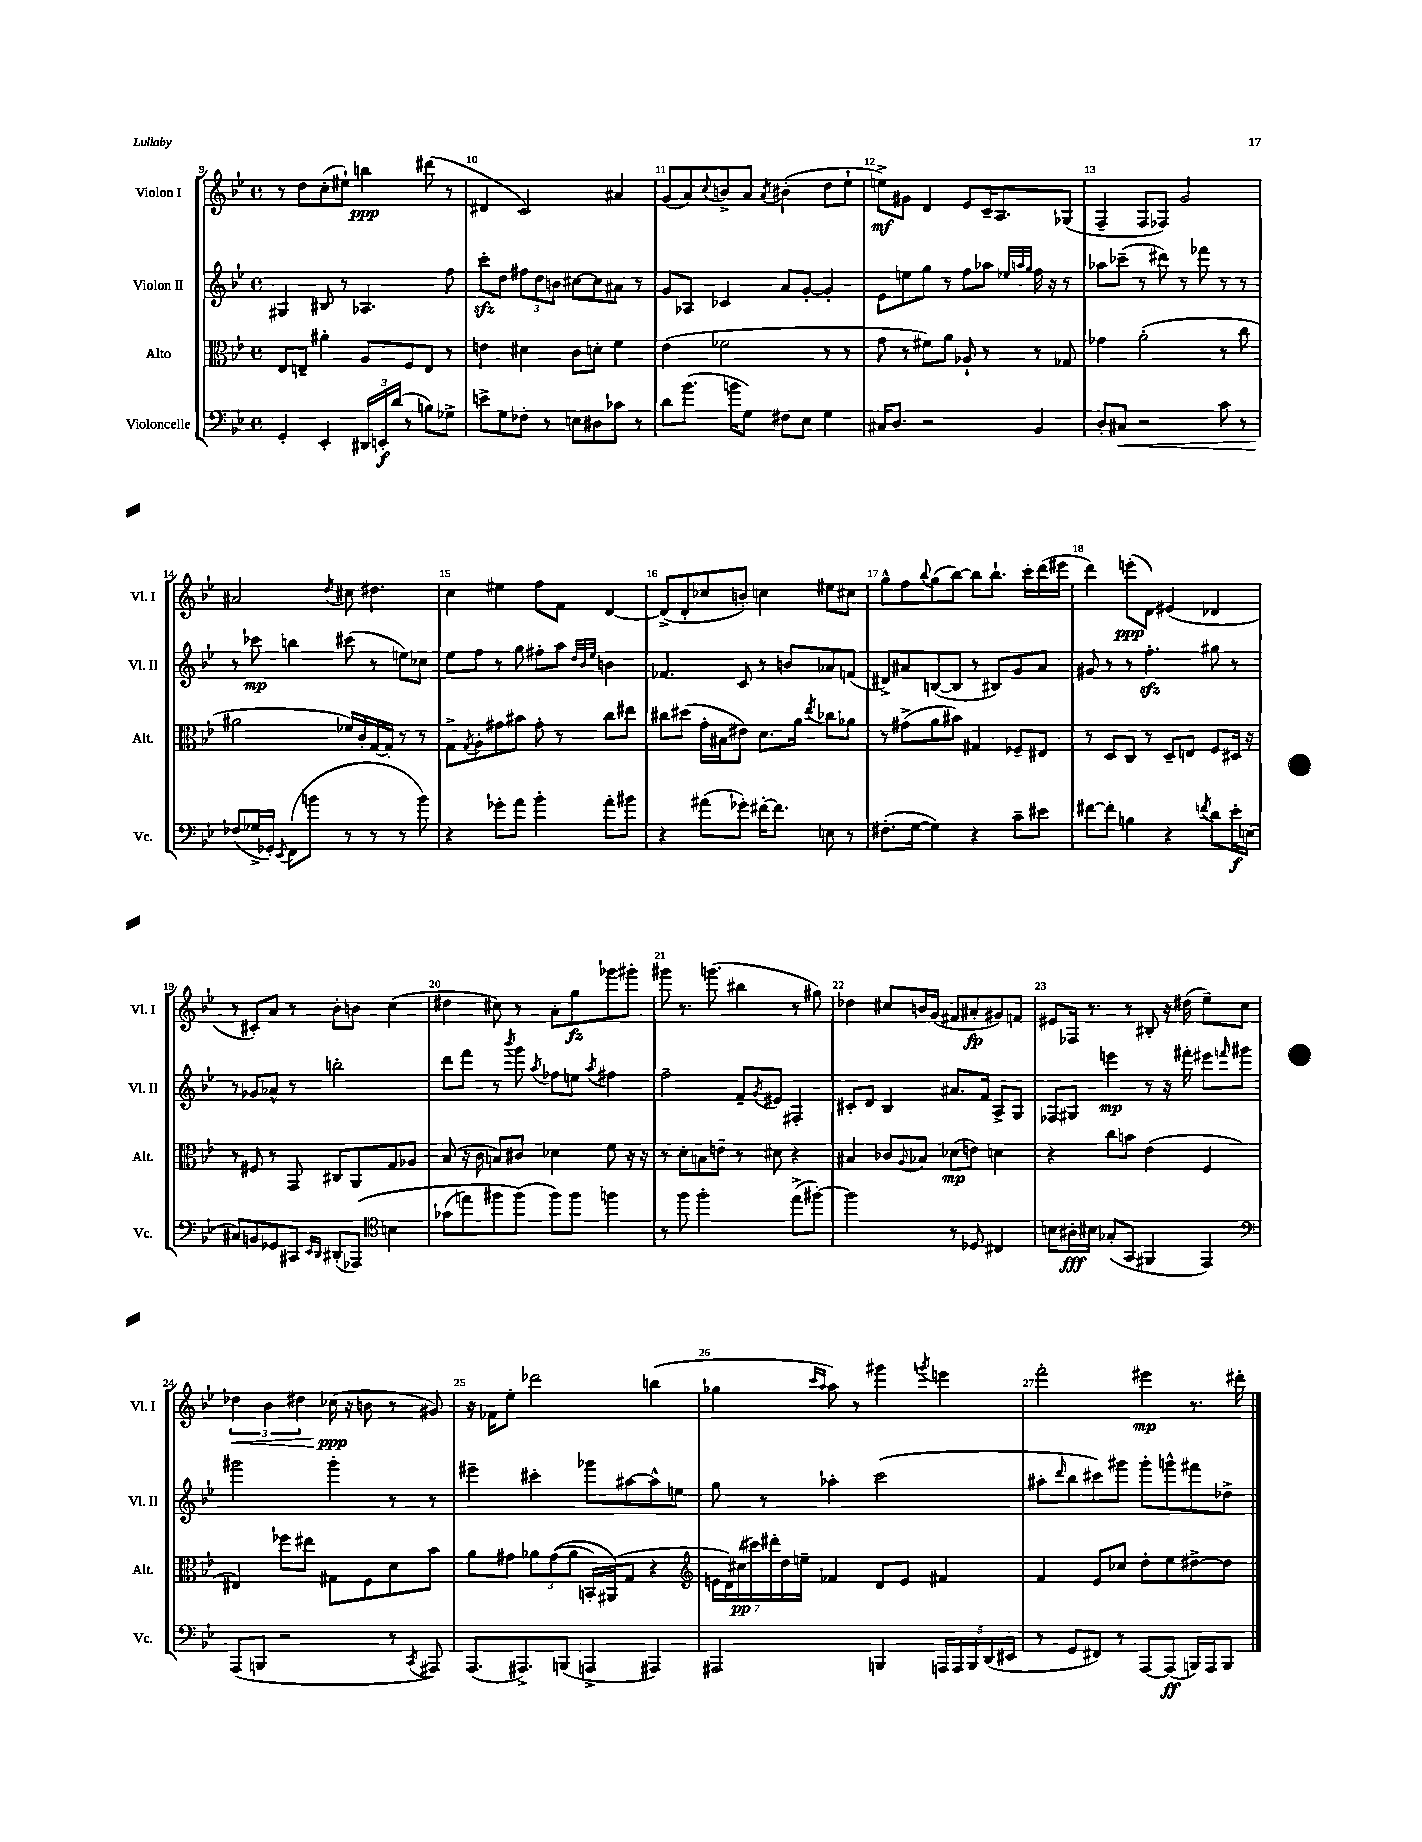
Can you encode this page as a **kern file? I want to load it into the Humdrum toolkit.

**kern	**dynam	**kern	**dynam	**kern	**dynam	**kern	**dynam
*part4	*part4	*part3	*part3	*part2	*part2	*part1	*part1
*staff4	*staff4	*staff3	*staff3	*staff2	*staff2	*staff1	*staff1
*I"Violoncelle	*	*I"Alto	*	*I"Violon II	*	*I"Violon I	*
*I'Vc.	*	*I'Alt.	*	*I'Vl. II	*	*I'Vl. I	*
*clefF4	*	*clefC3	*	*clefG2	*	*clefG2	*
*k[b-e-]	*	*k[b-e-]	*	*k[b-e-]	*	*k[b-e-]	*
*M4/4	*	*M4/4	*	*M4/4	*	*M4/4	*
*met(c)	*	*met(c)	*	*met(c)	*	*met(c)	*
=9	=9	=9	=9	=9	=9	=9	=9
4GG'/	.	8E-/L	.	4G#X/	.	8r	.
.	.	8En~/J	.	.	.	8dd\L	.
4EE-'/	.	4a#X'\	.	8B#X/	.	(8cc'\	.
.	.	.	.	8r	.	8ee#X`\J)	.
24DD#X/LL	.	8A/L	.	4.A-X/	.	4bbn\	ppp
24EEn'/	f	.	.	.	.	.	.
(24d/JJ	.	.	.	.	.	.	.
8r	.	8F/	.	.	.	.	.
8Bn\L)	.	8E/J	.	.	.	(8ddd#X\	.
8G-X^\J	.	8r	.	8ff\	.	8r	.
=10	=10	=10	=10	=10	=10	=10	=10
8en^\L	.	4en\	.	8ccczz'\L	.	4d#X/	.
8G\	.	.	.	8dd\J	.	.	.
8F-X'\J	.	4d#X\	.	12ff#X\L	.	2c/)	.
.	.	.	.	12dd\	.	.	.
8r	.	.	.	.	.	.	.
.	.	.	.	12bn\J	.	.	.
8En\L	.	8c\L	.	[8cc#X\L	.	.	.
8D#X\	.	8dn'\J	.	8cc#\]	.	.	.
8c-X\J	.	4f\	.	8a#X\J	.	4a#X/	.
8r	.	.	.	8r	.	.	.
=11	=11	=11	=11	=11	=11	=11	=11
8d\L	.	(4e-\	.	8g/L	.	(8g/L	.
(8.b-\J	.	.	.	8A-X/J	.	8a/)	.
.	.	.	.	.	.	8qqcc/	.
.	.	2f-X\	.	4c-X/	.	8bn^/	.
16bn\KL	.	.	.	.	.	.	.
8G\J)	.	.	.	.	.	8a/J	.
.	.	.	.	.	.	8qa/	.
8F#X\L	.	.	.	8a/L	.	(4b#X'\	.
8E-\J	.	.	.	[8g'/J	.	.	.
4G\	.	8r	.	4g'/]	.	8dd\L	.
.	.	8r	.	.	.	8ee-`\J	.
=12	=12	=12	=12	=12	=12	=12	=12
16C#X/KL	.	8g\	.	8e-\L	.	8een^\L)	mf
8.D/J	.	.	.	.	.	.	.
.	.	8r	.	8een\	.	8g#X\J	.
2r	.	8f#X\L)	.	8gg\J	.	4d/	.
.	.	8a\J	.	8r	.	.	.
.	.	8A-X`/	.	8ff\L	.	8e-/L	.
.	.	8r	.	8aa-X\J	.	16c~/K	.
.	.	.	.	.	.	8.A/	.
.	.	.	.	32qqee-X/LLL	.	.	.
.	.	.	.	32qqaan/	.	.	.
.	.	.	.	32qqgg/JJJ	.	.	.
4BB-/	.	8r	.	16ff\	.	.	.
.	.	.	.	16r	.	.	.
.	.	8G-X/	.	8r	.	(8G-X/J	.
=13	=13	=13	=13	=13	=13	=13	=13
8D'/L	.	4g-X\	.	8aa-X\L	.	4F~/	.
!	!LO:HP:b	!	!	!	!	!	!
8C#X/J	<	.	.	(8ccc-X~\J	.	.	.
2r	.	(2a'\	.	8r	.	8F/L	.
.	.	.	.	8ddd#X\)	.	8F-X/J)	.
.	.	.	.	8r	.	2g/	.
.	.	.	.	8fff-X\	.	.	.
8c\	.	8r	.	8r	.	.	.
8r	.	8cc\	.	8r	.	.	.
!!LO:LB:g=z
=14	=14	=14	=14	=14	=14	=14	=14
(8F-X/L	.	2a#X\	.	8r	.	2a#X/	.
16G-X^/L	[	.	.	8ccc-X\	mp	.	.
16GG-X'/JJ)	.	.	.	.	.	.	.
8qEE-/	.	.	.	.	.	.	.
(8FF\L	.	.	.	4bbn\	.	.	.
8bn\J	.	.	.	.	.	.	.
.	.	.	.	.	.	8qdd/	.
8r	.	16f-X/LL)	.	(8ccc#X\	.	8cc#X\	.
.	.	16c'/	.	.	.	.	.
8r	.	[16G/	.	8r	.	4.dd#X\	.
.	.	16G'/JJ]	.	.	.	.	.
8r	.	8r	.	8een\L)	.	.	.
8b\)	.	8r	.	8cc-X\J	.	.	.
=15	=15	=15	=15	=15	=15	=15	=15
4r	.	8G^\L	.	8ee-\L	.	4cc\	.
.	.	8qG/	.	.	.	.	.
.	.	8A'\	.	8ff\J	.	.	.
8g-X'\L	.	8g#X\	.	8r	.	4ee#X\	.
8a\J	.	8b#X\J	.	8gg\	.	.	.
4b-'\	.	8g#'\	.	8ff#X'\L	.	8ff\L	.
.	.	8r	.	8aa\J	.	8f\J	.
.	.	.	.	32qqdd/LLL	.	.	.
.	.	.	.	32qqb-/	.	.	.
.	.	.	.	32qqee-/JJJ	.	.	.
8a'\L	.	8cc\L	.	4bn\	.	[4d/	.
8b#X\J	.	8ee#X\J	.	.	.	.	.
=16	=16	=16	=16	=16	=16	=16	=16
4r	.	8cc#X\L	.	4.f-X/	.	(8d^/L]	.
.	.	(8dd#X\J	.	.	.	8d'/	.
(8a#X\L	.	16g'\LL	.	.	.	8cc-X/	.
.	.	16B#X\J	.	.	.	.	.
8g-X'\J)	.	8e#X\J)	.	8c/	.	8bn'/J)	.
[16f#X'\KL	.	8.d\L	.	8r	.	4ccn\	.
8.f#\J]	.	.	.	.	.	.	.
.	.	.	.	8bn/L	.	.	.
.	.	16a\Jk	.	.	.	.	.
.	.	8qee-/	.	.	.	.	.
8En\	.	8cc-X\L	.	8a-X/	.	8ee#X\L	.
8r	.	8a-X\J	.	(8fn/J	.	8cc#X\J	.
=17	=17	=17	=17	=17	=17	=17	=17
(8.F#X'\L	.	8r	.	8d#X^/L)	.	8gg^^\L	.
.	.	(8g#X^\L	.	8a#X/	.	8ff\	.
[16G\Jk	.	.	.	.	.	.	.
.	.	.	.	.	.	8qqbb-/	.
4G\])	.	8a\	.	([8Bn/	.	(8gg\	.
.	.	8b#X\J)	.	8B/J]	.	[8bb-\J)	.
4r	.	4G#X/	.	8r	.	8bb-\L]	.
.	.	.	.	8B#X/L)	.	8.bb-`\J	.
8c~\L	.	8F-X~/L	.	8g/	.	.	.
.	.	.	.	.	.	16ccc'\LL	.
8e#X\J	.	8E#X/J	.	8a#/J	.	(16ddd\	.
.	.	.	.	.	.	16eee#X\JJ	.
=18	=18	=18	=18	=18	=18	=18	=18
[8f#X\L	.	8r	.	8g#X/	.	4ddd\)	.
8f#'\J]	.	8D/L	.	8r	.	.	.
4Bn\	.	8C/J	.	8r	.	(8eeen'\L	ppp
.	.	8r	.	4.ffzz'\	.	8d\J)	.
4r	.	8D~/L	.	.	.	(4e#X/	.
.	.	8En/J	.	.	.	.	.
8qfn/	.	.	.	.	.	.	.
8d\L	.	8F/L	.	8gg#X\	.	4d-X/	.
16e-'\L	f	16D#X/Jk	.	8r	.	.	.
(16En\JJ	.	16r	.	.	.	.	.
!!LO:LB:g=z
=19	=19	=19	=19	=19	=19	=19	=19
8C#X/L)	.	8r	.	8r	.	8r	.
8BBn/	.	8F#X/	.	8g-X/L	.	8c#X'/L)	.
8GG-X/	.	8r	.	8a-X^^/J	.	8a/J	.
8CC#X/J	.	8GG/	.	8r	.	8r	.
16qqEE-/LL	.	.	.	.	.	.	.
16qqDD/JJ	.	.	.	.	.	.	.
(8DD#X'/L	.	8C#X/L	.	2bbn'\	.	8b-'\L	.
(8AAA-X/J)	.	8AA/	.	.	.	8bn\J	.
*clefC4	*	*	*	*	*	*	*
4Bn\	.	8G/	.	.	.	(4cc\	.
.	.	8A-X/J	.	.	.	.	.
=20	=20	=20	=20	=20	=20	=20	=20
(8g-X\L	.	(8B-/	.	8ddd\L	.	4dd#X\	.
8een\)	.	16r	.	8fff\J	.	.	.
.	.	16c\	.	.	.	.	.
8ff#X\	.	8Bn/L)	.	8r	.	8cc#X\)	.
.	.	.	.	8qbbb-/	.	.	.
(8ff#\J)	.	8c#X/J	.	8ggg\	.	8r	.
.	.	.	.	8qaa/	.	.	.
8ff#\L)	.	4d-X\	.	8ff-X\L	.	8a'\L	.
8ff#\J	.	.	.	8een\J	.	8gg\	fz
.	.	.	.	8qaa/	.	.	.
4ffn\	.	8f\	.	4ff#X\	.	8ggg-X\	.
.	.	16r	.	.	.	8ggg#X'\J	.
.	.	16r	.	.	.	.	.
=21	=21	=21	=21	=21	=21	=21	=21
8r	.	8r	.	2ff~\	.	8ggg#X\	.
8ff\	.	8d'\L	.	.	.	8.r	.
2ff'\	.	8Bn\	.	.	.	.	.
.	.	.	.	.	.	(8.gggn\	.
.	.	8en~\J	.	.	.	.	.
.	.	8r	.	8f~/L	.	4bb#X\	.
.	.	.	.	8qg/	.	.	.
.	.	8d#X\	.	8e#X/J	.	.	.
(8ee-^\L	.	4r	.	4F#X'/	.	8r	.
[8ff#X'\J)	.	.	.	.	.	8gg#X\)	.
=22	=22	=22	=22	=22	=22	=22	=22
2ff#\]	.	4B#X/	.	8c#X'/L	.	4dd-X\	.
.	.	.	.	8d/J	.	.	.
.	.	8c-X/L	.	4B-/	.	8cc#X/L	.
.	.	8qqA/	.	.	.	.	.
.	.	8B-X/J	.	.	.	16bn/L	.
.	.	.	.	.	.	(16g/JJ	.
8r	.	(8d-X\L	mp	8.a#X/L	.	8f#X/L	.
8D-X/	.	8en\J)	.	.	.	8a#X'/	fp
.	.	.	.	16f/Jk	.	.	.
4C#X/	.	4dn\	.	8A^/L	.	8g#X/)	.
.	.	.	.	8G/J	.	8fn/J	.
=23	=23	=23	=23	=23	=23	=23	=23
8Bn\L	.	4r	.	8F-X/L	.	8e#X/L	.
16A#X'\L	fff	.	.	8G#X/J	.	16F-X/Jk	.
16B#X\JJ	.	.	.	.	.	8.r	.
(8G-X'/L	.	8cc\L	.	4eeen\	mp	.	.
8GG/J	.	8bn\J	.	.	.	8r	.
4FF#X/	.	(4e-\	.	8r	.	8B#X'/	.
.	.	.	.	16r	.	16r	.
.	.	.	.	16fff#X'\	.	(16dd#X\	.
4EE-/)	.	4F/	.	8eee#X\L	.	8ee-~\L)	.
.	.	.	.	16qqfffn/	.	.	.
.	.	.	.	8ggg#X\J	.	8cc\J	.
!!LO:LB:g=z
=24	=24	=24	=24	=24	=24	=24	=24
*clefF4	*	*	*	*	*	*	*
!	!	!	!	!	!	!	!LO:HP:b
(8AAA/L	.	4E#X/)	.	2ggg#X\	.	6dd-X\	<
8BBBn/J	.	.	.	.	.	.	.
.	.	.	.	.	.	6b-\	.
2r	.	8ff-X\L	.	.	.	.	.
.	.	.	.	.	.	6dd#X\	.
.	.	8ee#X\J	.	.	.	.	.
.	.	8G#X\L	.	4ggg#'\	.	(16cc-X\	ppp
.	.	.	.	.	.	16r	[
.	.	8F\	.	.	.	8bn\	.
8r	.	8d\	.	8r	.	8r	.
8qCC/	.	.	.	.	.	.	.
8AAA#X/)	.	8b-\J	.	8r	.	8g#X/)	.
=25	=25	=25	=25	=25	=25	=25	=25
(8.AAA/L	.	8a\L	.	4eee#X~\	.	16r	.
.	.	.	.	.	.	16f-X\KL	.
.	.	8g#X\J	.	.	.	8ee-'\J	.
8.AAA#X^/)	.	.	.	.	.	.	.
.	.	12a-X\L	.	4ccc#X'\	.	2ddd-X\	.
.	.	((12g#\	.	.	.	.	.
(8BBBn/J	.	.	.	.	.	.	.
.	.	12a-\J	.	.	.	.	.
4AAAn^/	.	16BBn'/LL)	.	8ggg-X\L	.	.	.
.	.	(16AA#X/J)	.	.	.	.	.
.	.	8G/J	.	[8aa#X\	.	.	.
4AAA#X/)	.	4r	.	8aa#^^\]	.	(4bbn\	.
.	.	.	.	8een\J	.	.	.
=26	=26	=26	=26	=26	=26	=26	=26
*	*	*clefG2	*	*	*	*	*
2AAA#X/	.	28en\LL	.	8gg\	.	4gg-X\	.
.	.	28d\)	.	.	.	.	.
.	.	(28cc#X\	pp	.	.	.	.
.	.	28ccc#X\)	.	.	.	.	.
.	.	.	.	8r	.	.	.
.	.	28ddd#X'\	.	.	.	.	.
.	.	28dd\	.	.	.	.	.
.	.	28een~\JJ	.	.	.	.	.
.	.	.	.	.	.	16qqccc/LL	.
.	.	.	.	.	.	16qqaa/JJ	.
.	.	4f-X/	.	4aa-X'\	.	8aa\)	.
.	.	.	.	.	.	8r	.
4BBBn/	.	8d/L	.	(2ccc\	.	4ggg#X\	.
.	.	8e/J	.	.	.	.	.
.	.	.	.	.	.	8qgggn/	.
20AAAn/LL	.	4f#X/	.	.	.	4eeen\	.
20AAA/	.	.	.	.	.	.	.
20BBB/	.	.	.	.	.	.	.
(20DD/	.	.	.	.	.	.	.
20EE#X/JJ	.	.	.	.	.	.	.
=27	=27	=27	=27	=27	=27	=27	=27
8r	.	4f/	.	8aa#X'\L	.	2fff'\	.
.	.	.	.	16qqddd/	.	.	.
8GG/L	.	.	.	8bb-\	.	.	.
8FF#X/J)	.	8e-/L	.	8ccc#X\)	.	.	.
8r	.	8cc-X/J	.	8ggg#X\J	.	.	.
[8AAA/L	.	8dd'\L	.	8ggg#'\L	.	4eee#X\	mp
(8AAA/J]	ff	8ee-\	.	8gggn^^\	.	.	.
16BBBn/LL)	.	[8dd#X^\	.	8fff#X\	.	8.r	.
16AAA/J	.	.	.	.	.	.	.
8BBB/J	.	8dd#\J]	.	8dd-X^\J	.	.	.
.	.	.	.	.	.	16ddd#X'\	.
==	==	==	==	==	==	==	==
*-	*-	*-	*-	*-	*-	*-	*-
